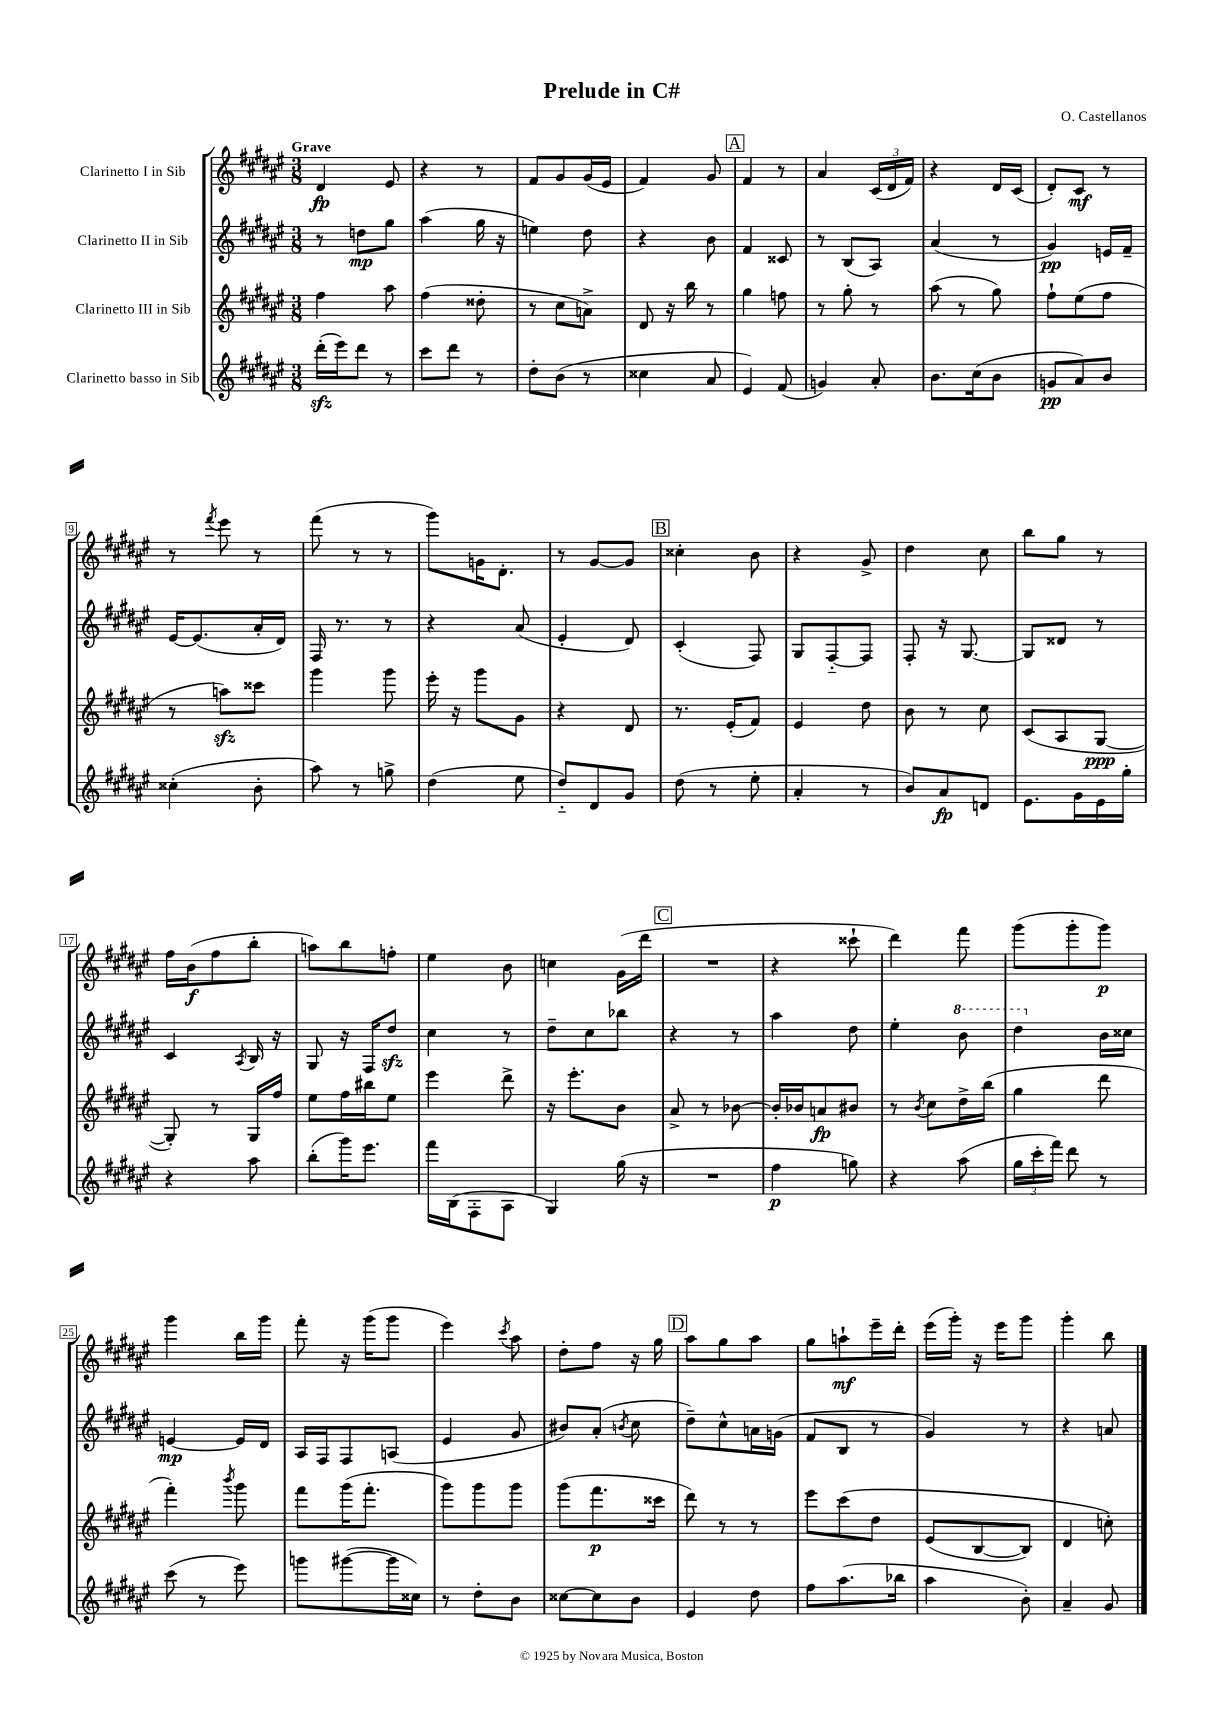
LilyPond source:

\header { title = "Prelude in C#" composer = "O. Castellanos" }
<<
\new StaffGroup <<
\new Staff = "s0" \with { instrumentName = "Clarinetto I in Sib" } {
    \clef treble \key fis \major \numericTimeSignature \time 3/8 \tempo "Grave"
    \autoBeamOff dis'4\fp eis'8 |
    r4 r8 |
    fis'8[ gis'8 gis'16( eis'16] |
    fis'4) gis'8 |
    \mark \markup { \box "A" } fis'4 r8 |
    ais'4 \tuplet 3/2 { cis'16[( dis'16 fis'16]) } |
    r4 dis'16[ cis'16]( |
    dis'8[-.) cis'8]\mf r8 |
    r8 \acciaccatura { fis'''8 } eis'''8 r8 |
    fis'''8( r8 r8 |
    gis'''8[) g'16 dis'8.]-. |
    r8 gis'8[~ gis'8] |
    \mark \markup { \box "B" } cisis''4-. b'8 |
    r4 gis'8-> |
    dis''4 cis''8 |
    b''8[ gis''8] r8 |
    fis''16[ b'16\f( fis''8 b''8]-. |
    a''8[) b''8 f''8]-. |
    eis''4 b'8 |
    c''4 gis'16[( dis'''16] |
    \mark \markup { \box "C" } R4. |
    r4 cisis'''8-! |
    dis'''4) fis'''8 |
    gis'''8[( gis'''8-. gis'''8]\p) |
    gis'''4 b''16[ gis'''16] |
    fis'''8-. r16 gis'''16[( gis'''8] |
    eis'''4) \acciaccatura { cis'''8 } ais''8 |
    dis''8[-. fis''8] r16 gis''16 |
    \mark \markup { \box "D" } ais''8[ gis''8 ais''8] |
    gis''8[ a''8-!\mf eis'''16-- dis'''16]-. |
    eis'''16[( gis'''16]-.) r16 eis'''16[ gis'''8] |
    gis'''4-. b''8 \bar "|." |
}
\new Staff = "s1" \with { instrumentName = "Clarinetto II in Sib" } {
    \clef treble \key fis \major \numericTimeSignature \time 3/8
    \autoBeamOff r8 d''8[\mp gis''8] |
    ais''4( gis''16 r16 |
    e''4) dis''8 |
    r4 b'8 |
    \mark \markup { \box "A" } fis'4 cisis'8 |
    r8 b8[( ais8]) |
    ais'4( r8 |
    gis'4\pp) e'16[ fis'16]-- |
    eis'16[~ eis'8.( ais'16-. dis'16]) |
    fis16 r8. r8 |
    r4 ais'8( |
    eis'4-. dis'8) |
    \mark \markup { \box "B" } cis'4-.( fis8) |
    gis8[ fis8~-_ fis8] |
    fis8-. r16 gis8.~ |
    gis8[ disis'8] r8 |
    cis'4 \acciaccatura { ais8 } b16 r16 |
    gis8 r16 fis16[ dis''8]\sfz |
    cis''4 r8 |
    dis''8[-- cis''8 bes''8] |
    \mark \markup { \box "C" } r4 r8 |
    ais''4 dis''8 |
    eis''4-. \ottava #1 b''8 |
    dis'''4 \ottava #0 b'16[ cisis''16] |
    e'4~\mp e'16[ dis'16] |
    ais16[ fis16 fis8 a8]( |
    eis'4 gis'8 |
    bis'8[) ais'8]-.( \acciaccatura { b'8 } cis''8 |
    \mark \markup { \box "D" } dis''8[--) cis''8-^ a'16 g'16]( |
    fis'8[ b8] r8 |
    gis'4) r8 |
    r4 a'8 \bar "|." |
}
\new Staff = "s2" \with { instrumentName = "Clarinetto III in Sib" } {
    \clef treble \key fis \major \numericTimeSignature \time 3/8
    \autoBeamOff fis''4 ais''8 |
    fis''4( disis''8-. |
    r8 cis''8[ a'8]->) |
    dis'8 r16 b''16 r8 |
    \mark \markup { \box "A" } gis''4 f''8 |
    r8 gis''8-. r8 |
    ais''8( r8 gis''8) |
    fis''8[-! eis''8( fis''8] |
    r8 a''8[\sfz) cisis'''8] |
    gis'''4 gis'''8 |
    eis'''16-. r16 gis'''8[ gis'8] |
    r4 dis'8 |
    \mark \markup { \box "B" } r8. eis'16[-.( fis'8]) |
    eis'4 dis''8 |
    b'8 r8 cis''8 |
    cis'8[( ais8 gis8]~\ppp |
    gis8-.) r8 gis16[ fis''16] |
    eis''8[ fis''16 bis''16 eis''8] |
    eis'''4 dis'''8-> |
    r16 eis'''8.[-. b'8] |
    \mark \markup { \box "C" } ais'8-> r8 bes'8~ |
    bes'16[-. bes'16 a'8\fp bis'8] |
    r8 \acciaccatura { b'8 } cis''8[ dis''16-> b''16]( |
    gis''4 dis'''8 |
    fis'''4-.) \acciaccatura { b'''8 } gis'''8 |
    fis'''8[ gis'''16( fis'''8.]-. |
    gis'''8[) gis'''8 gis'''8] |
    gis'''8[( fis'''8.\p cisis'''16] |
    \mark \markup { \box "D" } dis'''8) r8 r8 |
    eis'''8[ cis'''8\( dis''8] |
    eis'8[( b8~ b8]) |
    dis'4 c''8-.\) \bar "|." |
}
\new Staff = "s3" \with { instrumentName = "Clarinetto basso in Sib" } {
    \clef treble \key fis \major \numericTimeSignature \time 3/8
    \autoBeamOff dis'''16[-.\sfz( eis'''16) dis'''8] r8 |
    cis'''8[ dis'''8] r8 |
    dis''8[-. b'8]( r8 |
    cisis''4 ais'8 |
    \mark \markup { \box "A" } eis'4) fis'8( |
    g'4) ais'8-. |
    b'8.[ cis''16( b'8] |
    g'8[\pp ais'8) b'8] |
    cisis''4-.( b'8-. |
    ais''8) r8 g''8-> |
    dis''4( eis''8 |
    dis''8[-_) dis'8 gis'8] |
    \mark \markup { \box "B" } dis''8( r8 eis''8-. |
    ais'4-. r8 |
    b'8[) ais'8\fp d'8] |
    eis'8.[ gis'16 eis'16 gis''16]-. |
    r4 ais''8 |
    b''8[-.( gis'''16) eis'''8.] |
    fis'''16[ b16( fis8-. ais8] |
    gis4) gis''16( r16 |
    \mark \markup { \box "C" } R4. |
    fis''4\p g''8) |
    r4 ais''8( |
    \tuplet 3/2 { gis''16[ cis'''16-. fis'''16]) } dis'''8 r8 |
    cis'''8( r8 eis'''8) |
    g'''8[ gis'''8~( gis'''16 cisis''16]) |
    r8 dis''8[-. b'8] |
    cisis''8[~ cisis''8 b'8] |
    \mark \markup { \box "D" } eis'4 dis''8 |
    fis''8[ ais''8.( bes''16] |
    ais''4 b'8-.) |
    ais'4-- gis'8 \bar "|." |
}
>>
>>
\layout { \context { \Score \override BarNumber.stencil = #(make-stencil-boxer 0.1 0.3 ly:text-interface::print) } }
